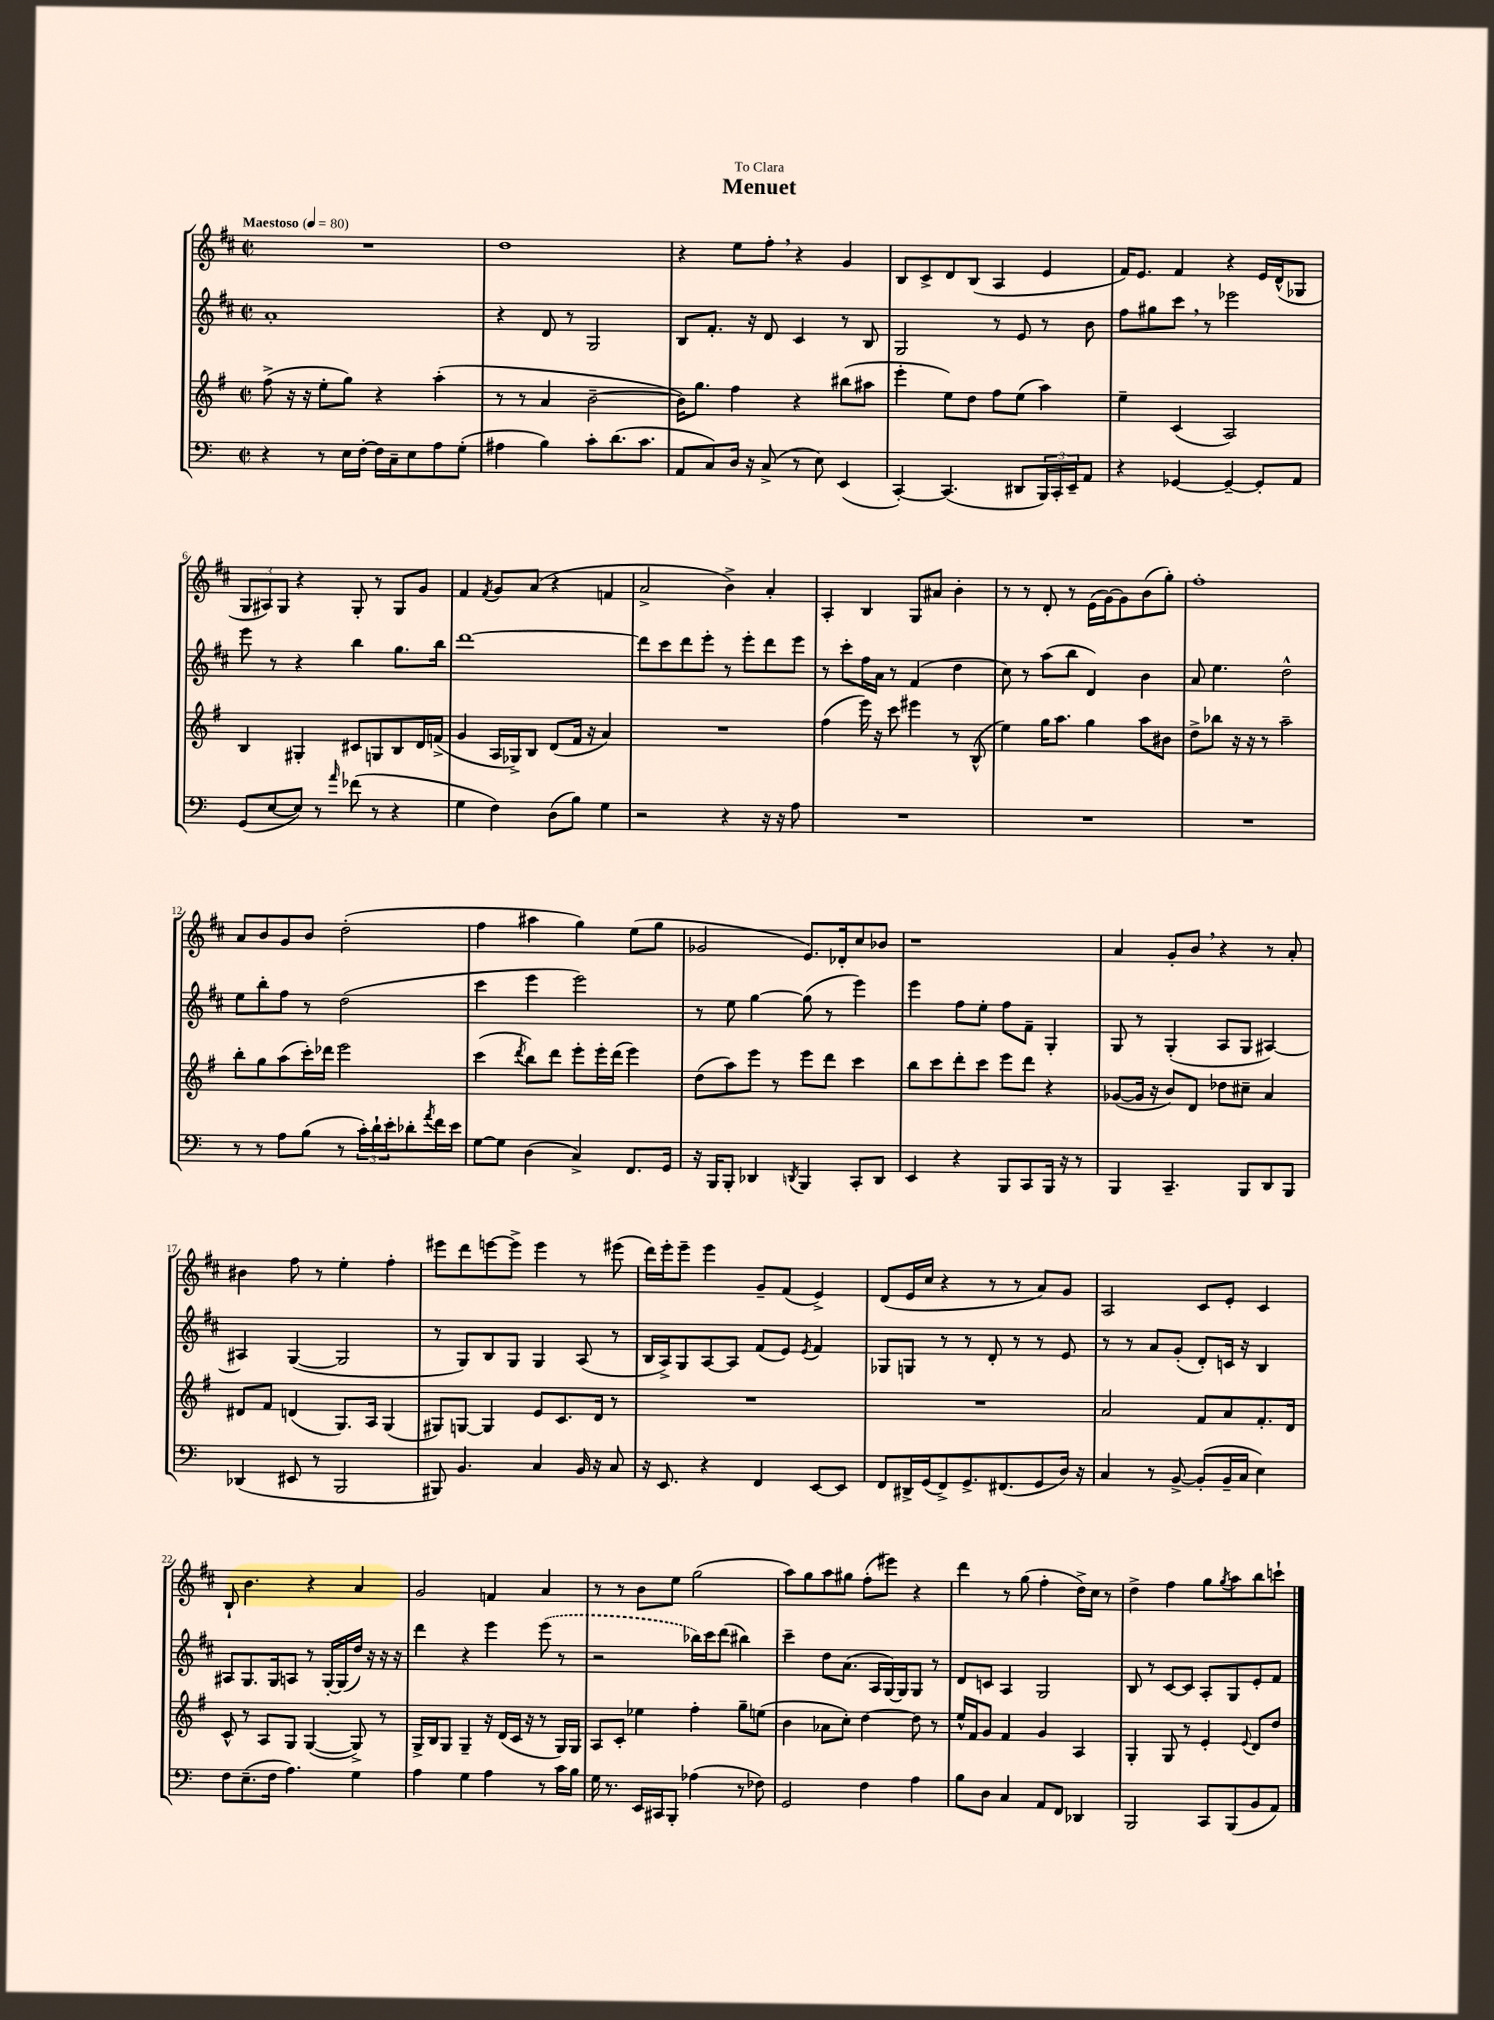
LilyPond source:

\header { title = "Menuet" dedication = "To Clara" }
<<
\new StaffGroup <<
\new Staff = "s0" {
    \clef treble \key d \major \defaultTimeSignature \time 2/2 \tempo "Maestoso" 4 = 80
    R1 |
    d''1 |
    r4 e''8 fis''8-. \breathe r4 g'4 |
    b8 cis'8-> d'8 b8( a4 e'4 |
    fis'16) e'8. fis'4 r4 e'16 d'16-^( ges8 |
    \tuplet 3/2 { g8 ais8) g8 } r4 g8-. r8 g8 g'8 |
    fis'4 \acciaccatura { fis'8 } g'8 a'8( r4 f'4 |
    a'2-> b'4->) a'4-. |
    a4-. b4 g8 ais'8 b'4-. |
    r8 r8 d'8-. r8 e'16( g'16~) g'8 b'8( g''8-.) |
    fis''1-. |
    a'8 b'8 g'8 b'8 d''2-.( |
    fis''4 ais''4 g''4) e''8( g''8 |
    ges'2 e'8.) des'16-. cis''8 bes'8 |
    r1 |
    a'4 g'8-. b'8 \breathe r4 r8 a'8-. |
    bis'4 fis''8 r8 e''4-. fis''4-. |
    eis'''8 d'''8 e'''8~ e'''8-> e'''4 r8 eis'''8( |
    d'''16) e'''16-. e'''8-- e'''4 g'8-- fis'8( e'4->) |
    d'8( e'16 cis''16 r4 r8 r8 a'8) g'8 |
    a2 cis'8 e'8-. cis'4 |
    b8-! b'4. r4 a'4 |
    g'2 f'4 a'4 |
    r8 r8 b'8 e''8 g''2( |
    a''8) g''8 a''8 gis''8 fis''8-.( eis'''8) r4 |
    d'''4 r8 g''8( fis''4-. d''16->) cis''16 r8 |
    d''4-> fis''4 g''8 \acciaccatura { g''8 } a''8 b''8 c'''8-! \bar "|." |
}
\new Staff = "s1" {
    \clef treble \key d \major \defaultTimeSignature \time 2/2
    a'1-. |
    r4 d'8 r8 g2 |
    b8 fis'8.-. r16 d'8 cis'4 r8 b8 |
    g2 r8 e'8 r8 b'8 |
    fis''8 gis''8 cis'''8 \breathe r8 ees'''2 |
    e'''8 r8 r4 b''4 g''8. b''16 |
    d'''1~ |
    d'''8 cis'''8 d'''8 e'''8-. r8 e'''8-. d'''8 e'''8 |
    r8 cis'''8-. fis''16 a'16 r8 fis'4( d''4 |
    cis''8) r8 a''8( b''8 d'4) b'4 |
    a'8 e''4. d''2-^ |
    e''8 b''8-. fis''8 r8 d''2( |
    cis'''4 e'''4 e'''2) |
    r8 e''8 g''4~ g''8( r8 e'''4) |
    e'''4 fis''8 e''8-. fis''8 fis'8-- g4-. |
    g8 r8 g4-.( a8 g8 ais4~) |
    ais4 g4~( g2 |
    r8 g8) b8 g8 g4 a8( r8 |
    b16 a16->) g8 a8~ a8 fis'8( e'8) \acciaccatura { e'8 } fis'4 |
    ges8 g8 r8 r8 d'8-. r8 r8 e'8 |
    r8 r8 a'8 g'8-.( d'8-.) c'16 r16 b4 |
    ais8 g8. g16 a8 r8 g16~-. g16( d''16) r16 r16 r16 |
    d'''4 r4 e'''4 \once \slurDashed e'''8( r8 |
    r2 bes''16) cis'''16 d'''8( bis''4) |
    cis'''4-- d''8 a'8.( a16 g16~) g16 g8 r8 |
    d'8 c'8 a4 g2 |
    b8 r8 cis'8~ cis'8 a8-. g8 e'8-. fis'8 \bar "|." |
}
\new Staff = "s2" {
    \clef treble \key g \major \defaultTimeSignature \time 2/2
    fis''8->( r16 r16 e''8-. g''8) r4 a''4-.( |
    r8 r8 a'4 b'2~-- |
    b'16) g''8. fis''4 r4 bis''8( ais''8 |
    e'''4-. e''8) d''8 fis''8 e''8( a''4) |
    e''4-- c'4( a2) |
    b4 gis4-. cis'8 g8 b8 d'16 f'16->( |
    g'4 a16 ges16->) b8 d'8( fis'16 r16 a'4) |
    R1 |
    fis''4( e'''16) r16 c'''8 eis'''4 r8 b8-^( |
    e''4) g''16 a''8. g''4 a''8 bis'8 |
    d''8-> bes''8 r16 r16 r8 a''2-- |
    b''8-. g''8 a''8( c'''16-.) des'''16 e'''2 |
    c'''4( \acciaccatura { d'''8 } b''8) d'''8 e'''8-. e'''16-. d'''16( e'''4) |
    d''8( a''8) e'''8 r8 e'''8 d'''8 c'''4 |
    b''8 c'''8 d'''8-. c'''8 e'''8 d'''8 r4 |
    ges'8~( ges'16 r16 b'8) d'8 des''8 cis''8-- a'4 |
    dis'8 fis'8 d'4( g8.) a16 g4( |
    gis8) g8~ g4 e'8 c'8. d'16 r8 |
    R1 |
    R1 |
    a'2 fis'8 a'8 fis'8.-. d'16 |
    c'8-^ r8 a8 g8 g4~( g8->) r8 |
    g16-> b16 g8 g4-- r16 d'16( c'16 r16 r8 g16) g16 |
    a8 c'8-. ees''4 fis''4-. g''8-- e''8( |
    b'4 aes'8 c''8-.) d''4~ d''8 r8 |
    e''16-^ fis'16 g'8 fis'4 g'4 a4 |
    g4-. g8 r8 e'4-. \appoggiatura { e'8 } d'8 d''8 \bar "|." |
}
\new Staff = "s3" {
    \clef bass \key c \major \defaultTimeSignature \time 2/2
    r4 r8 e16 f16~-. f16 c16-- e8 a8 g8-.( |
    ais4 b4) c'8-. d'8.( c'8. |
    a,8 c8) d16 r16 c8->( r8 e8) e,4( |
    c,4~-.) c,4.( dis,8 \tuplet 3/2 { b,,16) c,16-. e,16-- } a,8 |
    r4 ges,4~ ges,4~-- ges,8-. a,8 |
    g,8( e8~ e8) r8 \grace { a'16 } fes'8( r8 r4 |
    g4 f4) d8( b8) g4 |
    r2 r4 r16 r16 a8 |
    R1 |
    R1 |
    R1 |
    r8 r8 a8 b8( r8 \tuplet 3/2 { c'16-.) d'16-! e'16-. } des'8-. \acciaccatura { a'8 } f'16 e'16 |
    g8~ g8 d4( c4->) f,8. g,16 |
    r16 b,,16 b,,8-. des,4 \acciaccatura { d,8 } b,,4 c,8-. d,8 |
    e,4 r4 b,,8 c,8 b,,16 r16 r8 |
    b,,4 c,4.-- b,,8 d,8 b,,8 |
    des,4( eis,8 r8 b,,2 |
    bis,,8) b,4. c4 b,16 r16 c8 |
    r16 e,8. r4 f,4 e,8~ e,8 |
    f,8 dis,16-> g,16( f,8->) g,8.-> fis,8.( g,8 d16) r16 |
    c4 r8 b,8~-> b,8-.( b,16-- c16 e4) |
    f8 e8.--( f16 a4.) g4 |
    a4 g4 a4 r8 c'16 b16 |
    g16 r8. e,16 cis,16 b,,8-. aes4( r8 fes8) |
    g,2 f4 a4 |
    b8 d8 c4 a,8 f,8 des,4 |
    b,,2 c,8 b,,8( b,8 a,8) \bar "|." |
}
>>
>>
